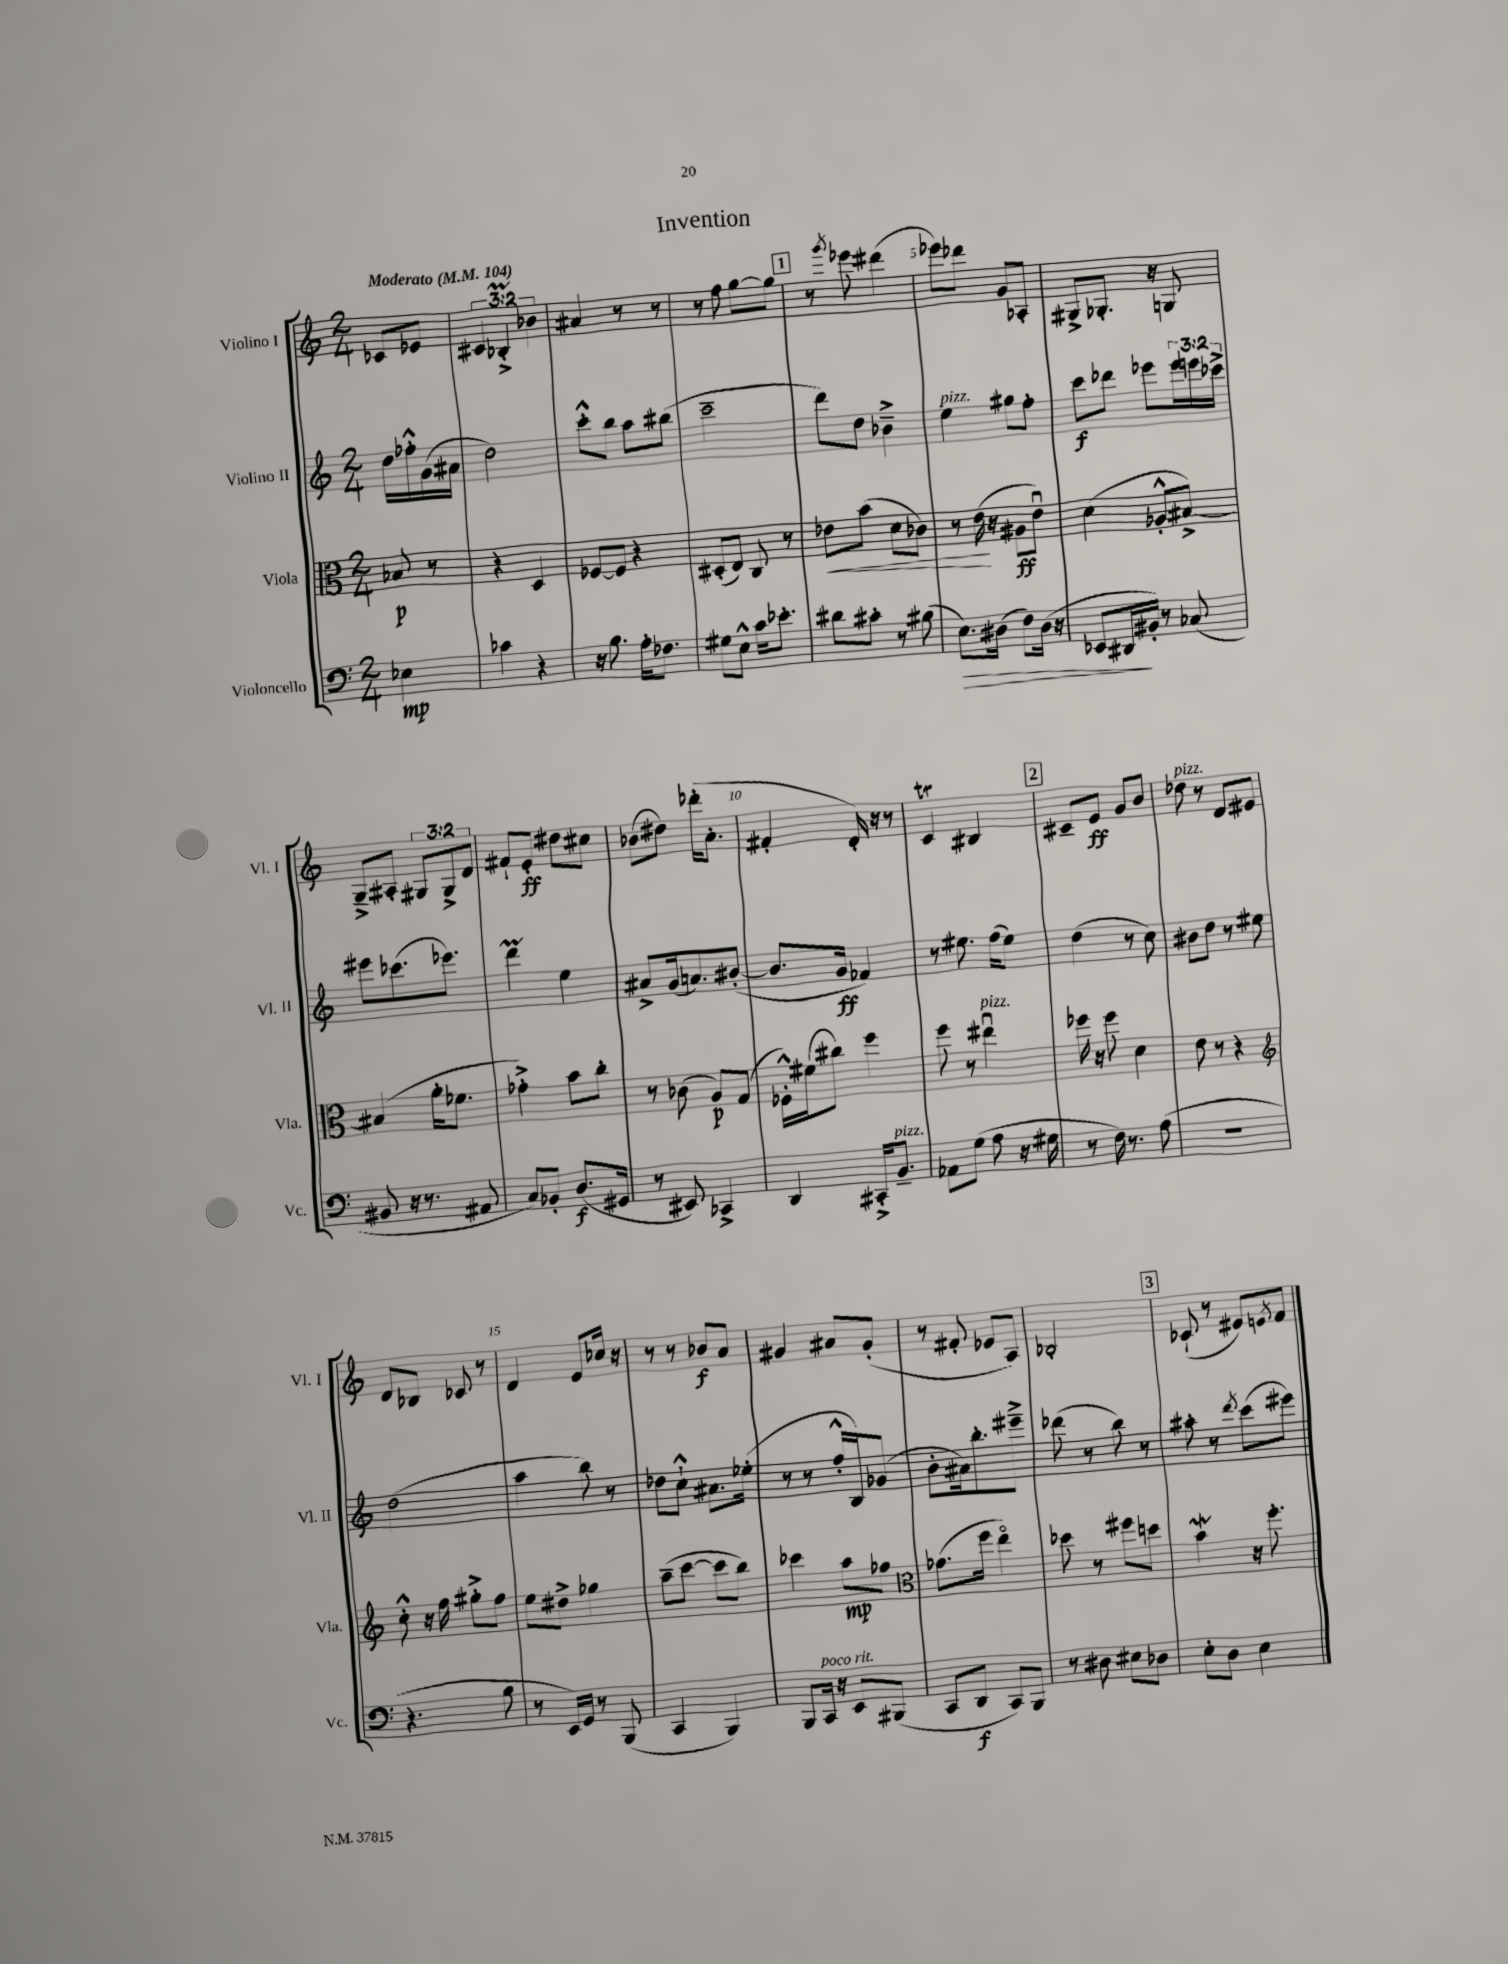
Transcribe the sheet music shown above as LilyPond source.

\header { title = "Invention" }
<<
\new StaffGroup <<
\new Staff = "s0" \with { instrumentName = "Violino I" shortInstrumentName = "Vl. I" } {
    \clef treble \key c \major \numericTimeSignature \time 2/4 \override Staff.TupletNumber.text = #tuplet-number::calc-fraction-text \partial 4 \tempo "Moderato" 4 = 104
    ces'8 ees'8 |
    \tuplet 3/2 { cis'4 bes4-.->\prall bes'4 } |
    ais'4 r8 r8 |
    r8 f''8 g''8~ g''8 |
    \mark \markup { \box "1" } r8 \acciaccatura { g'''8 } ees'''8 dis'''4( |
    ees'''8) des'''8 g'8 aes8-. |
    gis8-> ges8.-. r16 g8 |
    g8---> ais8-. \tuplet 3/2 { gis8 gis8-> d'8 } |
    fis'8-! e'8-.\ff dis''8 cis''8 |
    bes'8( dis''8) des'''16-.( a'8.-. |
    fis'4-. d'16-.) r16 r8 |
    c'4\trill bis4 |
    \mark \markup { \box "2" } cis'8-- e'8\ff g'8 b'8 |
    des''8^\markup { \italic "pizz." } r8 d'8 eis'8 |
    d'8 bes8 ces'8 r8 |
    d'4 e'8 ces''16 r16 |
    r8 r8 bes'8\f a'8 |
    gis'4 ais'8 gis'8-.( |
    r8 fis'8-. ees'8 a8) |
    bes2-. |
    \mark \markup { \box "3" } ces'8-!( r8 eis'8) \acciaccatura { e'8 } f'8 \bar "|." |
}
\new Staff = "s1" \with { instrumentName = "Violino II" shortInstrumentName = "Vl. II" } {
    \clef treble \key c \major \numericTimeSignature \time 2/4 \override Staff.TupletNumber.text = #tuplet-number::calc-fraction-text \partial 4
    d''16 fes''16-.-^ g'16( ais'16 |
    d''2) |
    c'''8-.-^ b''8 a''8 bis''8( |
    c'''2-- |
    \mark \markup { \box "1" } d'''8) d''8 bes'4---> |
    e''4^\markup { \italic "pizz." } gis''8 f''8-. |
    c'''8\f des'''8 ees'''8 \tuplet 3/2 { ees'''16 e'''16 ces'''16-> } |
    eis'''8 ces'''8.( ees'''8.) |
    d'''4\prall e''4 |
    ais'8-> g'16( a'8.) bis'8~-.( |
    bis'8. g'16\ff fes'4) |
    r8 eis''8. f''16( eis''8) |
    \mark \markup { \box "2" } d''4( r8 c''8) |
    bis'8 d''8 r8 eis''8 |
    d''2( |
    a''4 b''8) r8 |
    des''8 c''8-!-^ ais'8. ees''16-.( |
    r8 r8 f''16-.-^ b16) ges'8( |
    b'8-. ais'16) b''8.-. eis'''8---> |
    des'''8( r8 b''8) r8 |
    \mark \markup { \box "3" } ais''8-. r8 \acciaccatura { d'''8 } c'''8( eis'''8) \bar "|." |
}
\new Staff = "s2" \with { instrumentName = "Viola" shortInstrumentName = "Vla." } {
    \clef alto \key c \major \numericTimeSignature \time 2/4 \partial 4
    bes8\p r8 |
    r4 d4 |
    fes8~ fes8 r4 |
    dis8-.( e8) c8 r8 |
    \mark \markup { \box "1" } ees'8\< b'8( d'8 ces'8) |
    r8 e'16\!( r16 ais8\ff e'8\downbow) |
    d'4( aes8-.-^ bis8~->) |
    bis4( a'16-. fes'8. |
    ges'4-.->) b'8 c''8-. |
    r8 ces'8( a8\p) g8( |
    fes16-.-^) fis'16( cis''8) f''4 |
    f''8 r8 eis''4\downbow^\markup { \italic "pizz." } |
    \mark \markup { \box "2" } fes''16 r16 fes''8 d'4 |
    e'8 r8 r4 |
    \clef treble c''8-.-^ r16 f''16 gis''8-.-> f''8 |
    e''8 dis''8-> ges''4 |
    a''8--( c'''8~ c'''8 b''8) |
    ces'''4 a''8\mp fes''8 |
    \clef alto ges'8.( f''16 e''4\flageolet) |
    des''8 r8 fis''8 d''8 |
    \mark \markup { \box "3" } b'4\mordent r16 f''8.-. \bar "|." |
}
\new Staff = "s3" \with { instrumentName = "Violoncello" shortInstrumentName = "Vc." } {
    \clef bass \key c \major \numericTimeSignature \time 2/4 \partial 4
    ees4\mp |
    ces'4 r4 |
    r16 b8. a16-. fes8. |
    gis8 e8-^ c'16 ees'8.-. |
    \mark \markup { \box "1" } dis'8 cis'8-. r8 bis8( |
    e8.\>) dis16( f8) dis16( r16 |
    ees,8 dis,16\! bis,16-.) r8 ces8( |
    bis,8 r16 r8. ais,8 |
    c8) bes,8-. d8.\f( gis,16 |
    r8 eis,8) ces,4-> |
    d,4 cis,16-.-> b,8.--^\markup { \italic "pizz." } |
    aes,8 g8( a8 r16 gis16 |
    \mark \markup { \box "2" } r8 f16) r8. a8( |
    r2 |
    r4. b8 |
    r8 e,16) g,16 r8 b,,8( |
    c,4 b,,4) |
    b,,8 c,16^\markup { \italic "poco rit." } r16 e,8 bis,,8( |
    c,8 d,8\f c,8) b,,8 |
    r8 dis8 eis8 des8 |
    \mark \markup { \box "3" } e8-. d8 e4 \bar "|." |
}
>>
>>
\layout { \context { \Score \override BarNumber.break-visibility = ##(#f #t #t) barNumberVisibility = #(every-nth-bar-number-visible 5) } }
